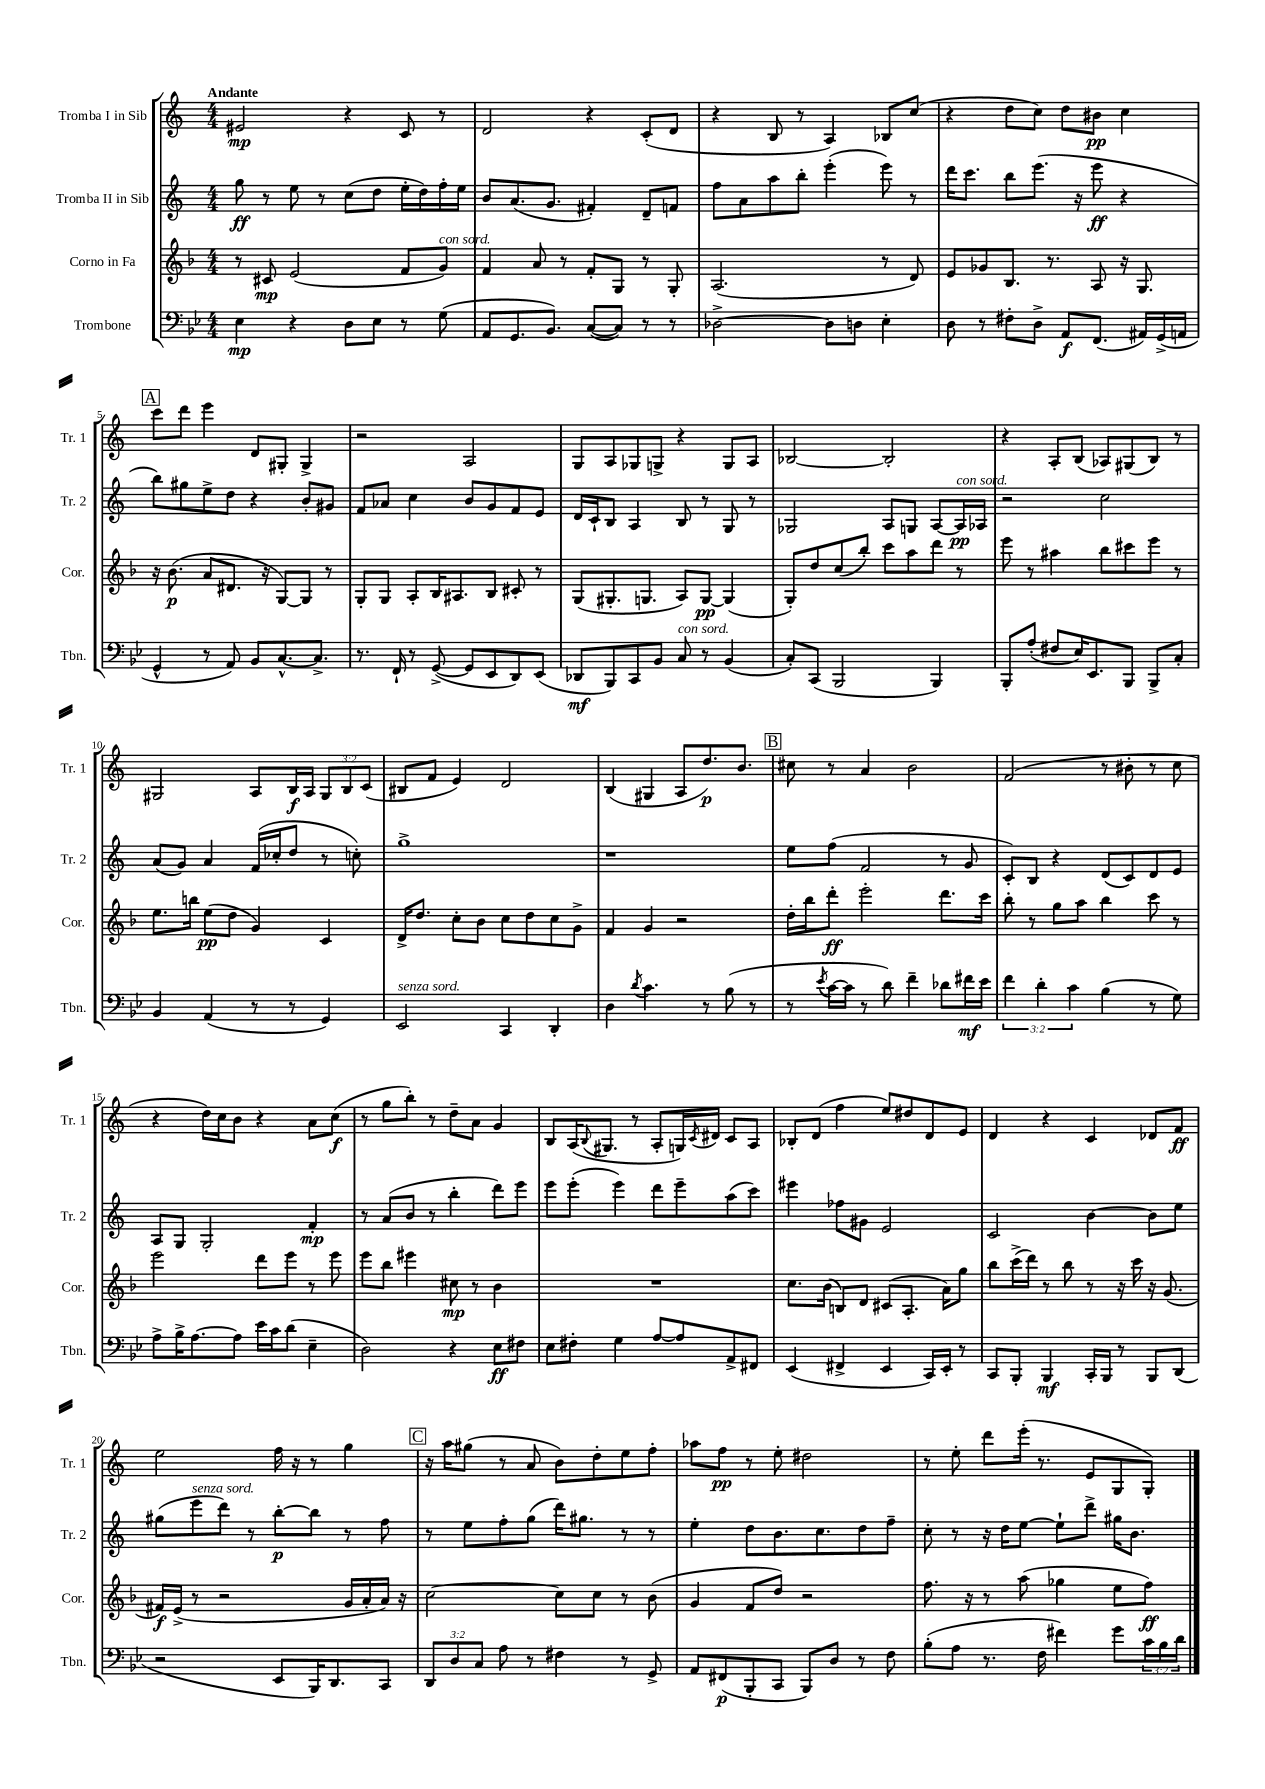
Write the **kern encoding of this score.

**kern	**dynam	**kern	**dynam	**kern	**dynam	**kern	**dynam
*part4	*part4	*part3	*part3	*part2	*part2	*part1	*part1
*staff4	*staff4	*staff3	*staff3	*staff2	*staff2	*staff1	*staff1
*I"Trombone	*	*I"Corno in Fa	*	*I"Tromba II in Sib	*	*I"Tromba I in Sib	*
*I'Tbn.	*	*I'Cor.	*	*I'Tr. 2	*	*I'Tr. 1	*
*clefF4	*	*clefG2	*	*clefG2	*	*clefG2	*
*k[b-e-]	*	*k[b-]	*	*k[]	*	*k[]	*
*M4/4	*	*M4/4	*	*M4/4	*	*M4/4	*
=1	=1	=1	=1	=1	=1	=1	=1
!	!	!	!	!	!	!LO:TX:a:B:t=Andante	!
4E-\	mp	8r	.	8gg\	ff	2e#X/	mp
.	.	8c#X/	mp	8r	.	.	.
4r	.	(2e/	.	8ee\	.	.	.
.	.	.	.	8r	.	.	.
8D\L	.	.	.	(8cc\L	.	4r	.
8E-\J	.	.	.	8dd\J	.	.	.
8r	.	8f/L	.	16ee'\LL	.	8c/	.
.	.	.	.	16dd\)	.	.	.
!	!	!LO:TX:a:i:t=con sord.	!	!	!	!	!
(8G\	.	8g/J)	.	16ff'\	.	8r	.
.	.	.	.	16ee\JJ	.	.	.
=2	=2	=2	=2	=2	=2	=2	=2
8AA/L	.	4f/	.	8b/L	.	2d/	.
8.GG/	.	.	.	(8.a/	.	.	.
.	.	8a/	.	.	.	.	.
8.BB-/J)	.	.	.	8.g/J	.	.	.
.	.	8r	.	.	.	.	.
([8C/L	.	8f'/L	.	4f#X'/)	.	4r	.
8C/J])	.	8G/J	.	.	.	.	.
8r	.	8r	.	8d~/L	.	(8c'/L	.
8r	.	8G'/	.	8fn/J	.	8d/J	.
=3	=3	=3	=3	=3	=3	=3	=3
[2D-X^\	.	(2.A/	.	8ff\L	.	4r	.
.	.	.	.	8a\	.	.	.
.	.	.	.	8aa\	.	8B/	.
.	.	.	.	8bb'\J	.	8r	.
8D-\L]	.	.	.	(4eee'\	.	4A/)	.
8Dn\J	.	.	.	.	.	.	.
4E-'\	.	8r	.	8eee\)	.	8B-X/L	.
.	.	8d/)	.	8r	.	(8cc/J	.
=4	=4	=4	=4	=4	=4	=4	=4
8D\	.	8e/L	.	16ddd\KL	.	4r	.
.	.	.	.	8.ccc\J	.	.	.
8r	.	8g-X/	.	.	.	.	.
8F#X'\L	.	8.B-/J	.	8bb\L	.	8dd\L	.
8D^\J	.	.	.	(8.eee\J	.	8cc\J)	.
.	.	8.r	.	.	.	.	.
8AA/L	f	.	.	.	.	8dd\L	.
.	.	.	.	16r	.	.	.
(8.FF/J	.	8A/	.	8eee\	ff	8b#X\J	pp
.	.	16r	.	4r	.	4cc\	.
16AA#X/LL)	.	8.G/	.	.	.	.	.
(16GG^/	.	.	.	.	.	.	.
16AAn/JJ	.	.	.	.	.	.	.
!!LO:LB:g=z
!!LO:REH:place=s1:t=A
=5	=5	=5	=5	=5	=5	=5	=5
4GG^^/	.	16r	.	8bb\L)	.	8ccc\L	.
.	.	(8.b-\	p	.	.	.	.
.	.	.	.	8gg#X\	.	8ddd\J	.
8r	.	8a/L	.	8ee^\	.	4eee\	.
8AA/)	.	8.d#X/J	.	8dd\J	.	.	.
8BB-/L	.	.	.	4r	.	8d/L	.
.	.	16r	.	.	.	.	.
[8.C^^/	.	[8G/L)	.	.	.	8G#X'/J	.
.	.	8G/J]	.	8b'/L	.	4G#^/	.
8.C^/J]	.	.	.	.	.	.	.
.	.	8r	.	8g#X/J	.	.	.
=6	=6	=6	=6	=6	=6	=6	=6
8.r	.	8G'/L	.	8f/L	.	2r	.
.	.	8G/J	.	8a-X/J	.	.	.
16FF`/	.	.	.	.	.	.	.
8r	.	8A'/L	.	4cc\	.	.	.
([8GG^/	.	16B-/K	.	.	.	.	.
.	.	8.A#X/	.	.	.	.	.
8GG/L]	.	.	.	8b/L	.	2A/	.
8EE-/	.	8B-/J	.	8g/	.	.	.
8DD/)	.	8c#X'/	.	8f/	.	.	.
(8EE-/J	.	8r	.	8e/J	.	.	.
=7	=7	=7	=7	=7	=7	=7	=7
8DD-X/L	mf	(8G/L	.	16d/LL	.	8G/L	.
.	.	.	.	16c`/J	.	.	.
8BBB-/)	.	8.G#X'/	.	8B/J	.	8A/	.
8CC/	.	.	.	4A/	.	8G-X/	.
.	.	8.Gn/J	.	.	.	.	.
8BB-/J	.	.	.	.	.	8Gn^/J	.
!LO:TX:a:i:t=con sord.	!	!	!	!	!	!	!
8C/	.	8A/L)	.	8B/	.	4r	.
8r	.	[8G/J	pp	8r	.	.	.
(4BB-/	.	(4G/]	.	8G/	.	8G/L	.
.	.	.	.	8r	.	8A/J	.
=8	=8	=8	=8	=8	=8	=8	=8
8C'/L)	.	8G'/L)	.	2G-X/	.	[2B-X/	.
(8CC/J	.	8dd/	.	.	.	.	.
2BBB-/	.	(8cc/	.	.	.	.	.
.	.	8bb-'/J)	.	.	.	.	.
.	.	8ccc\L	.	8A/L	.	2B-'/]	.
.	.	8aa\	.	8Gn/J	.	.	.
4BBB-/)	.	8ddd\J	.	[8A/L	.	.	.
!	!	!	!	!LO:TX:a:i:t=con sord.	!	!	!
.	.	8r	.	16A/L]	pp	.	.
.	.	.	.	16A-X/JJ	.	.	.
=9	=9	=9	=9	=9	=9	=9	=9
8BBB-'/L	.	8eee\	.	2r	.	4r	.
(8A'/J	.	8r	.	.	.	.	.
8F#X/L	.	4aa#X\	.	.	.	8A'/L	.
16E-/K)	.	.	.	.	.	(8B/J	.
8.EE-/	.	.	.	.	.	.	.
.	.	8bb-\L	.	2cc\	.	8A-X/L)	.
8BBB-/J	.	8ccc#X\	.	.	.	(8G#X/	.
8BBB-^/L	.	8eee\J	.	.	.	8B/J)	.
8C'/J	.	8r	.	.	.	8r	.
!!LO:LB:g=z
=10	=10	=10	=10	=10	=10	=10	=10
4BB-/	.	8.ee\L	.	(8a/L	.	2G#X/	.
.	.	.	.	8g/J)	.	.	.
.	.	16bbn\Jk	.	.	.	.	.
(4AA/	.	(8ee\L	pp	4a/	.	.	.
.	.	8dd\J	.	.	.	.	.
8r	.	4g/)	.	(16f/LL	.	8A/L	.
.	.	.	.	16cc-X'/J	.	.	.
8r	.	.	.	8dd/J	.	16B/L	f
.	.	.	.	.	.	16A/JJ	.
4GG/)	.	4c/	.	8r	.	12G#/L	.
.	.	.	.	.	.	12B/	.
.	.	.	.	8ccn'\)	.	.	.
.	.	.	.	.	.	(12c/J	.
=11	=11	=11	=11	=11	=11	=11	=11
!LO:TX:a:i:t=senza sord.	!	!	!	!	!	!	!
2EE-/	.	16d^/KL	.	1gg^	.	8B#X/L	.
.	.	8.dd/J	.	.	.	.	.
.	.	.	.	.	.	8f/J	.
.	.	8cc'\L	.	.	.	4e/)	.
.	.	8b-\J	.	.	.	.	.
4CC/	.	8cc\L	.	.	.	2d/	.
.	.	8dd\	.	.	.	.	.
4DD'/	.	8cc\	.	.	.	.	.
.	.	8g^\J	.	.	.	.	.
=12	=12	=12	=12	=12	=12	=12	=12
4D\	.	4f/	.	1r	.	(4B/	.
8qd/	.	.	.	.	.	.	.
4.c\	.	4g/	.	.	.	4G#X/	.
.	.	2r	.	.	.	8A/L	.
8r	.	.	.	.	.	8.dd/)	p
(8B-\	.	.	.	.	.	.	.
.	.	.	.	.	.	8.b/J	.
8r	.	.	.	.	.	.	.
!!LO:REH:place=s1:t=B
=13	=13	=13	=13	=13	=13	=13	=13
8r	.	16dd'\LL	.	8ee\L	.	8cc#X\	.
.	.	16bb-\J	.	.	.	.	.
8qe-/	.	.	.	.	.	.	.
[16c\LL	.	8ddd'\J	ff	(8ff\J	.	8r	.
16c\JJ]	.	.	.	.	.	.	.
8r	.	2eee'\	.	2f/	.	4a/	.
8d\)	.	.	.	.	.	.	.
4f~\	.	.	.	.	.	2b\	.
8d-X\L	.	8.ddd\L	.	8r	.	.	.
16f#X\L	mf	.	.	8g/	.	.	.
16e-\JJ	.	16ccc\Jk	.	.	.	.	.
=14	=14	=14	=14	=14	=14	=14	=14
6f\	.	8bb-'\	.	8c'/L)	.	(2f/	.
.	.	8r	.	8B/J	.	.	.
6d'\	.	.	.	.	.	.	.
.	.	8gg\L	.	4r	.	.	.
6c\	.	.	.	.	.	.	.
.	.	8aa\J	.	.	.	.	.
(4B-\	.	4bb-\	.	(8d/L	.	8r	.
.	.	.	.	8c/)	.	8b#X'\	.
8r	.	8ccc\	.	8d/	.	8r	.
8G\)	.	8r	.	8e/J	.	8cc\	.
!!LO:LB:g=z
=15	=15	=15	=15	=15	=15	=15	=15
8A^\L	.	2eee\	.	8A/L	.	4r	.
16B-^\K	.	.	.	8G/J	.	.	.
[8.A\	.	.	.	.	.	.	.
.	.	.	.	2G'/	.	16dd\LL)	.
.	.	.	.	.	.	16cc\J	.
8A\J]	.	.	.	.	.	8b\J	.
16e-\LL	.	8ddd\L	.	.	.	4r	.
16c\J	.	.	.	.	.	.	.
(8d\J	.	8eee\J	.	.	.	.	.
4E-~\	.	8r	.	4f'/	mp	8a\L	.
.	.	8eee\	.	.	.	(8cc\J	f
=16	=16	=16	=16	=16	=16	=16	=16
2D\)	.	8eee\L	.	8r	.	8r	.
.	.	8bb-\J	.	(8a/L	.	8gg\L	.
.	.	4eee#X\	.	8b/J	.	8bb'\J)	.
.	.	.	.	8r	.	8r	.
4r	.	8cc#X\	mp	4bb'\	.	8dd~\L	.
.	.	8r	.	.	.	8a\J	.
8E-\L	ff	4b-\	.	8ddd\L)	.	4g/	.
8F#X\J	.	.	.	8eee\J	.	.	.
=17	=17	=17	=17	=17	=17	=17	=17
8E-\L	.	1r	.	8eee\L	.	8B/L	.
8F#X'\J	.	.	.	(8eee'\J	.	(16A/K	.
.	.	.	.	.	.	8qqB/	.
.	.	.	.	.	.	8.G#X/J	.
4G\	.	.	.	4eee\)	.	.	.
.	.	.	.	.	.	8r	.
[8A/L	.	.	.	8ddd\L	.	8A'/L	.
8A/]	.	.	.	8eee~\	.	16Gn/L)	.
.	.	.	.	.	.	8qc/	.
.	.	.	.	.	.	16d#X/JJ	.
8AA^/	.	.	.	(8aa\	.	8c/L	.
8FF#X/J	.	.	.	8ccc\J)	.	8A/J	.
=18	=18	=18	=18	=18	=18	=18	=18
(4EE-/	.	8.cc\L	.	4eee#X\	.	8B-X'/L	.
.	.	.	.	.	.	(8d/J	.
.	.	(16b-\Jk	.	.	.	.	.
4FF#X^/	.	8Bn/L)	.	8ff-X\L	.	4ff\	.
.	.	8d/J	.	8g#X\J	.	.	.
4EE-/	.	(8c#X/L	.	2e/	.	8ee/L)	.
.	.	8.A'/J	.	.	.	8dd#X/	.
16CC/LL)	.	.	.	.	.	8d/	.
16EE-'/JJ	.	16a\KL)	.	.	.	.	.
8r	.	8gg\J	.	.	.	8e/J	.
=19	=19	=19	=19	=19	=19	=19	=19
8CC/L	.	8bb-\L	.	2c/	.	4d/	.
8BBB-'/J	.	(16ccc^\L	.	.	.	.	.
.	.	16ddd\JJ)	.	.	.	.	.
4BBB-/	mf	8r	.	.	.	4r	.
.	.	8bb-\	.	.	.	.	.
16CC'/LL	.	8r	.	[4b\	.	4c/	.
16BBB-/JJ	.	.	.	.	.	.	.
8r	.	16r	.	.	.	.	.
.	.	16ccc\	.	.	.	.	.
8BBB-/L	.	16r	.	8b\L]	.	8d-X/L	.
.	.	(8.g/	.	.	.	.	.
(8DD/J	.	.	.	8ee\J	.	8f/J	ff
!!LO:LB:g=z
=20	=20	=20	=20	=20	=20	=20	=20
2r	.	16f#X/LL)	f	(8gg#X\L	.	2ee\	.
.	.	(16e^/JJ	.	.	.	.	.
!	!	!	!	!LO:TX:a:i:t=senza sord.	!	!	!
.	.	8r	.	8eee\	.	.	.
.	.	2r	.	8ddd\J)	.	.	.
.	.	.	.	8r	.	.	.
8EE-/L	.	.	.	[8bb'\L	p	16ff\	.
.	.	.	.	.	.	16r	.
16BBB-/K)	.	.	.	8bb\J]	.	8r	.
8.DD/	.	.	.	.	.	.	.
.	.	16g/LL	.	8r	.	4gg\	.
.	.	16a'/	.	.	.	.	.
8CC/J	.	16a/JJ)	.	8ff\	.	.	.
.	.	16r	.	.	.	.	.
!!LO:REH:place=s1:t=C
=21	=21	=21	=21	=21	=21	=21	=21
12DD/L	.	[2cc\	.	8r	.	16r	.
.	.	.	.	.	.	16aa\KL	.
12D/	.	.	.	.	.	.	.
.	.	.	.	8ee\L	.	(8gg#X\J	.
12C/J	.	.	.	.	.	.	.
8A\	.	.	.	8ff'\	.	8r	.
8r	.	.	.	(8gg\J	.	8a/	.
4F#X\	.	8cc\L]	.	16ddd\KL)	.	8b\L)	.
.	.	.	.	8.gg#X\J	.	.	.
.	.	8cc\J	.	.	.	8dd'\	.
8r	.	8r	.	8r	.	8ee\	.
8GG^/	.	(8b-\	.	8r	.	8ff'\J	.
=22	=22	=22	=22	=22	=22	=22	=22
8AA/L	.	4g/	.	4ee'\	.	8aa-X\L	.
(8FF#X/	p	.	.	.	.	8ff\J	pp
8BBB-'/	.	8f/L	.	8dd\L	.	8r	.
8CC/J	.	8dd/J)	.	8.b\	.	8ee'\	.
8BBB-/L)	.	2r	.	.	.	2dd#X\	.
.	.	.	.	8.cc\	.	.	.
8D/J	.	.	.	.	.	.	.
8r	.	.	.	8dd\	.	.	.
8F\	.	.	.	8ff~\J	.	.	.
=23	=23	=23	=23	=23	=23	=23	=23
(8B-'\L	.	8.ff\	.	8cc'\	.	8r	.
8A\J	.	.	.	8r	.	8ee'\	.
.	.	16r	.	.	.	.	.
8.r	.	8r	.	16r	.	8ddd\L	.
.	.	.	.	16dd\KL	.	.	.
.	.	(8aa\	.	[8ee\J	.	(16eee'\Jk	.
16F\	.	.	.	.	.	8.r	.
4f#X\)	.	4gg-X\	.	8ee`\L]	.	.	.
.	.	.	.	8ddd^\J	.	8e/L	.
8g\L	.	8ee\L	.	16gg#X\KL	.	8G/	.
.	.	.	.	8.b\J	.	.	.
24c\L	.	8ff\J)	ff	.	.	8G'/J)	.
24B-\	.	.	.	.	.	.	.
24d\JJ	.	.	.	.	.	.	.
==	==	==	==	==	==	==	==
*-	*-	*-	*-	*-	*-	*-	*-
